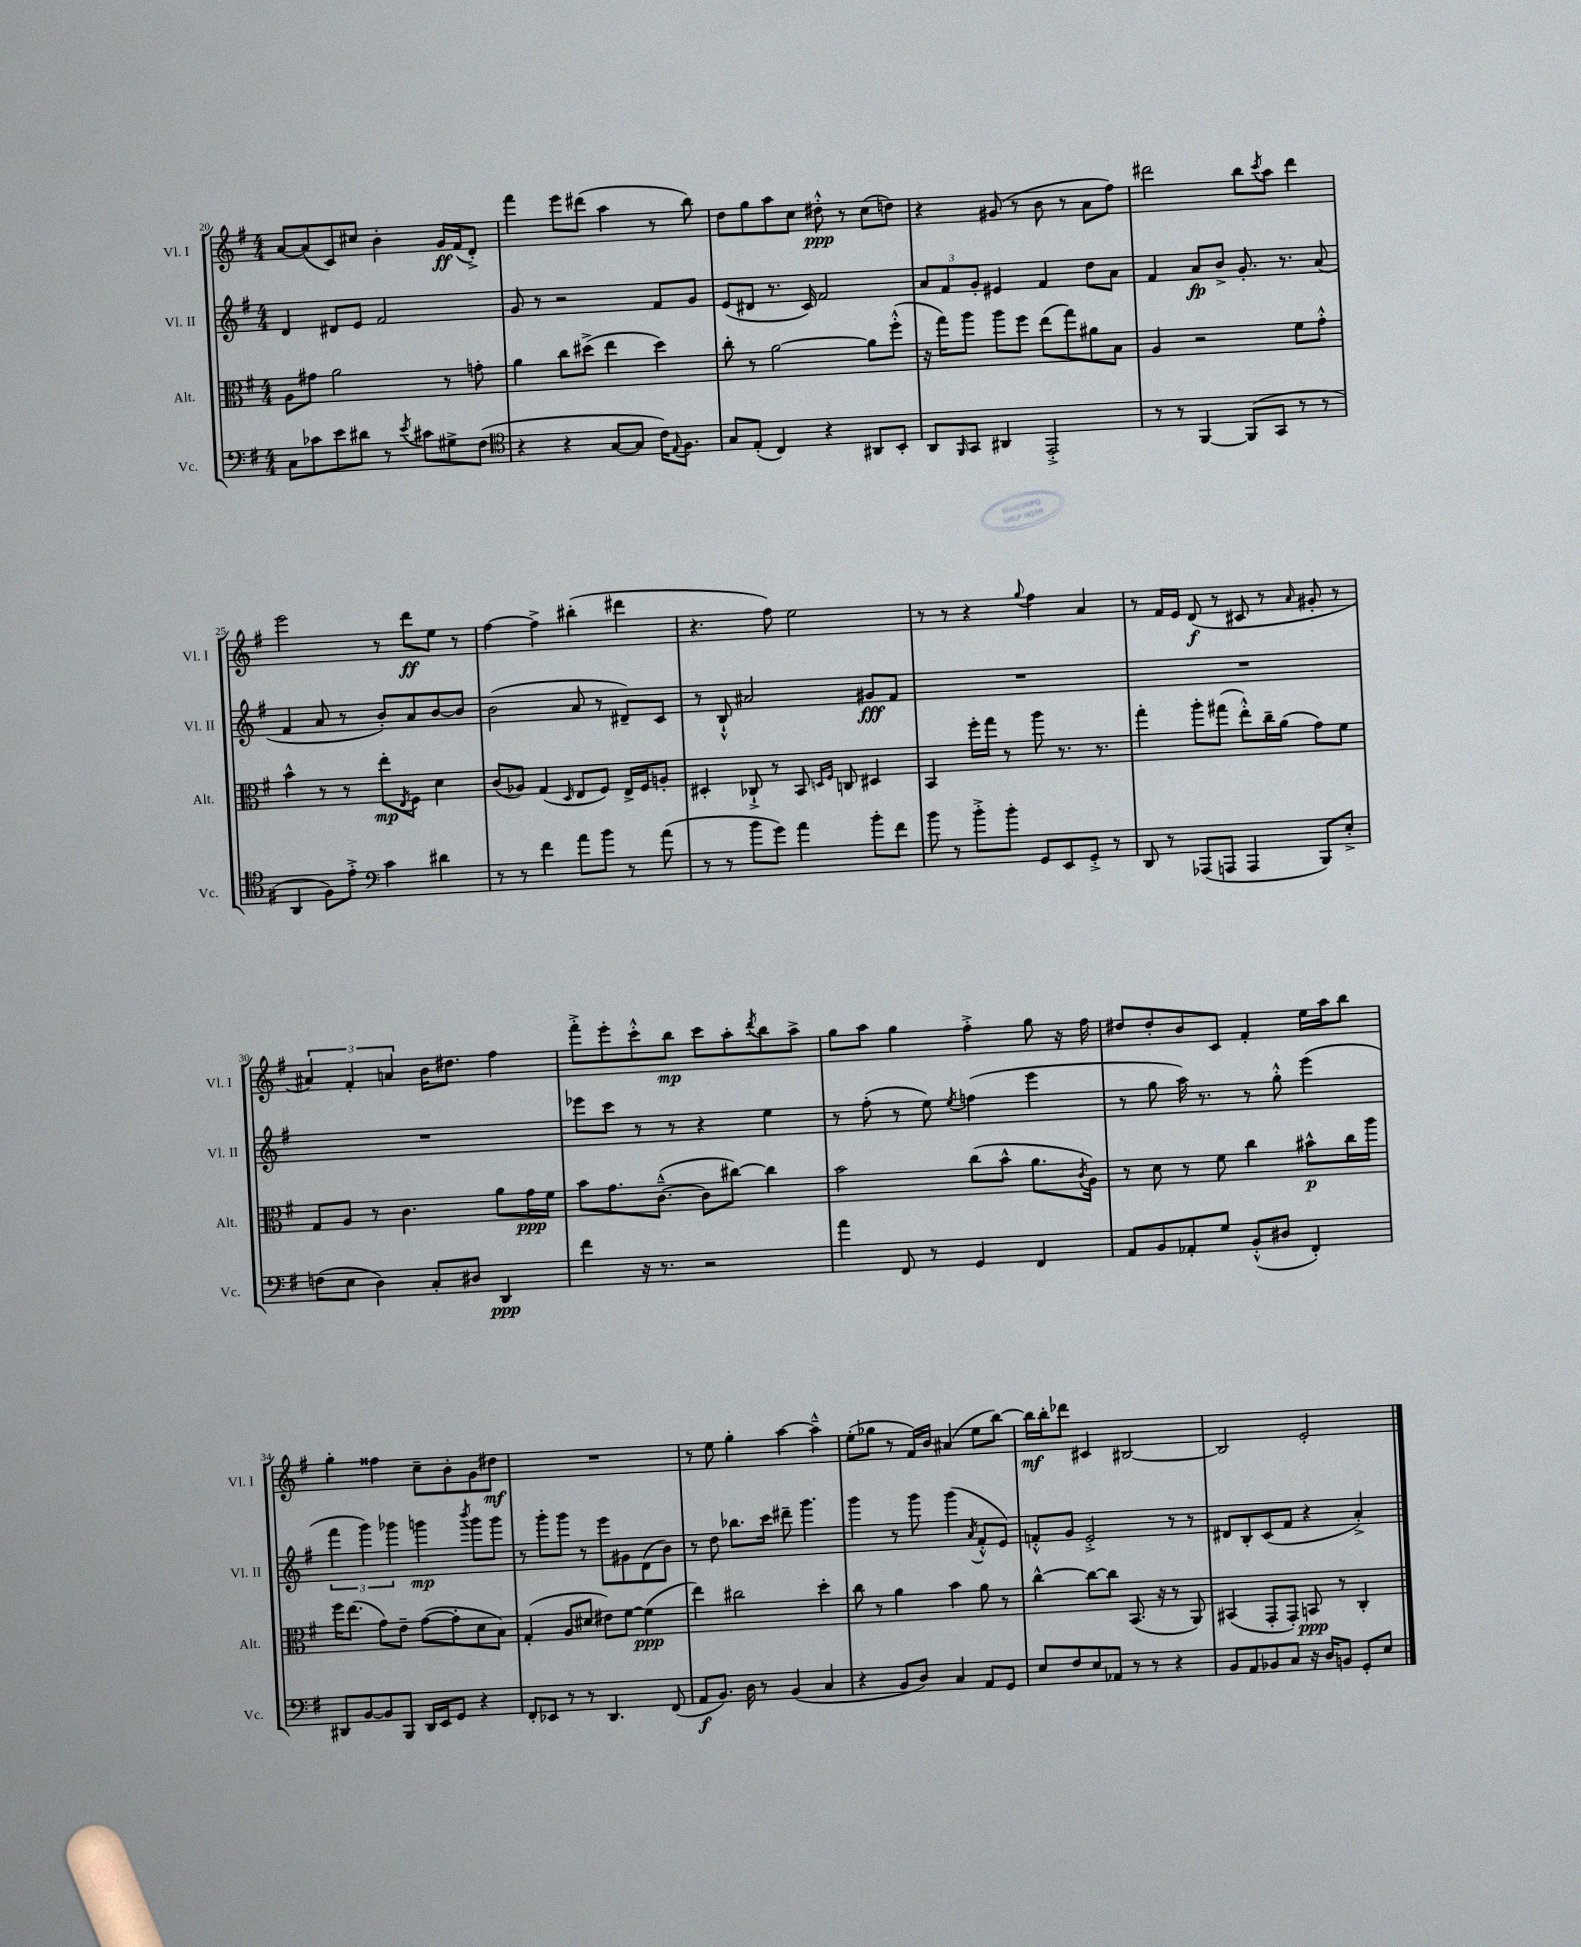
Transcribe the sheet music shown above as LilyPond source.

<<
\new StaffGroup <<
\new Staff = "s0" \with { instrumentName = "Vl. I" shortInstrumentName = "Vl. I" } {
    \clef treble \key g \major \numericTimeSignature \time 4/4
    a'8~ a'8( c'8) cis''8 b'4-. g'16\ff fis'16( d'8-.->) |
    fis'''4 e'''8 dis'''8( a''4 r8 b''8) |
    d''8 g''8 a''8 c''8 dis''8-.-^\ppp r8 c''8( d''8) |
    r4 gis'8( r8 b'8 r8 a'8 fis''8) |
    dis'''2 b''8 \acciaccatura { c'''8 } a''8 dis'''4 |
    e'''2 r8 d'''8\ff e''8 r8 |
    fis''4~ fis''4-> bis''4-.( dis'''4 |
    r4. fis''8) e''2 |
    r8 r8 r4 \appoggiatura { g''8 } fis''4 a'4 |
    r8 fis'16 e'16 d'8\f( r8 cis'8 r8 \grace { a'16 } gis'8-. r8 |
    \tuplet 3/2 { ais'4) fis'4-. a'4 } b'16 dis''8. fis''4 |
    fis'''8-.-> e'''8-. c'''8-.-^ b''8\mp c'''8 a''8-. \acciaccatura { d'''8 } b''8 a''8-> |
    g''8 a''8 g''4 fis''4-.-> g''8 r16 fis''16 |
    dis''8 dis''8-. b'8 c'8 fis'4-. e''16 a''16 b''8 |
    g''4-. fisis''4 c''8-- b'8-. g'8 dis''8\mf |
    R1 |
    r8 e''8 g''4-. a''4~ a''4---^ |
    e''8-.( ges''8 r8 fis'16) b'16 ais'4( e''8 b''8~) |
    b''16\mf b''16-. des'''8 cis'4 bis2~ |
    bis2 e'2-. \bar "|." |
}
\new Staff = "s1" \with { instrumentName = "Vl. II" shortInstrumentName = "Vl. II" } {
    \clef treble \key g \major \numericTimeSignature \time 4/4
    d'4 dis'8 e'8 fis'2 |
    g'8 r8 r2 fis'8 g'8 |
    e'8( dis'8 r8. c'16) fis'2 |
    \tuplet 3/2 { a'8 fis'8 g'8-. } eis'4 fis'4 d''8 a'8 |
    fis'4 a'8\fp b'8-> g'8.-. r8. a'8( |
    fis'4 a'8 r8 b'8-.) a'8 b'8~ b'8 |
    b'2( a'8 r8 dis'8--) c'8 |
    r8 b8-!-^ ais'2 gis'8\fff fis'8 |
    R1 |
    R1 |
    R1 |
    ees'''8 c'''8 r8 r8 r4 e''4 |
    r8 fis''8-.( r8 e''8) \acciaccatura { e''8 } f''4( e'''4 |
    r8 g''8 a''16) r8. r8 g''8-.-^ e'''4( |
    \tuplet 3/2 { fis'''4 g'''4) ges'''4 } g'''4\mp \acciaccatura { b'''8 } g'''8 g'''8 |
    r8 g'''8-. g'''8 r8 e'''8 gis'8 d'8( b'8) |
    r8 d''8 bes''8. c'''16 dis'''8-- g'''4. |
    g'''4 r8 g'''8 g'''4( \acciaccatura { a'8 } fis'8-.-^ e'8) |
    f'8-.-^ g'8 e'2-.-> r8 r8 |
    dis'8 b8-. c'8( fis'8 r4 a'4-.->) \bar "|." |
}
\new Staff = "s2" \with { instrumentName = "Alt." shortInstrumentName = "Alt." } {
    \clef alto \key g \major \numericTimeSignature \time 4/4
    a8 gis'8 a'2 r8 g'8-. |
    a'4 c''8 dis''8->( e''4 dis''4) |
    c''8-. r8 a'2~ a'8 fis''8-.-^( |
    r16 g''16) a''8 a''8 fis''8 e''8( g''8) ais'8 b8 |
    a4 r2 fis'8 g'8-.-^ |
    b'4-^ r8 r8 e''8-.\mp \acciaccatura { e8 } fis8 d'4 |
    c'8( aes8) g4( \grace { d16 } e8 fis8) e16-> fis16 a8-. |
    dis4-. ces8-!-> r8 b,8 \grace { d16 fis16 } c8 dis4 |
    b,4 fis''16-. g''16 r8 a''8 r8. r8. |
    g''4-. a''8-. gis''8( e''8-.-^) c''16-- a'16( g'8) fis'8 |
    g8 a8 r8 c'4. a'8 g'16\ppp fis'16 |
    b'8 g'8. c'8.~---^( c'8 cis''8~) cis''4 |
    b'2 c''8( b'8-^ a'8. \acciaccatura { c'8 } a16) |
    r8 d'8 r8 fis'8 c''4 bis'8-^\p c''16 a''16 |
    fis''16 e''8.( g'8) e'8-- g'8~( g'8-. d'8 b8) |
    g4-.( a8 dis'8 eis'8) fis'8~ fis'4\ppp( |
    e''4) cis''2 d''4-. |
    c''8 r8 a'4 b'4 a'8 r8 |
    c''4~-^ c''8~ c''8 b,8.( r16 r8 a,8) |
    bis,4( g,8-. g,8-.) b,8\ppp r8 c4-. \bar "|." |
}
\new Staff = "s3" \with { instrumentName = "Vc." shortInstrumentName = "Vc." } {
    \clef bass \key g \major \numericTimeSignature \time 4/4
    c8 ces'8 e'8 dis'8 r8 \acciaccatura { e'8 } cis'8 gis8-> fis8( |
    \clef tenor r4 r4 g8~ g8 c'16) \appoggiatura { e8 } fis8. |
    g8 e8-.( c4) r4 ais,8 b,8-. |
    a,8 \grace { fis,16 } g,8 ais,4 e,2-.-> |
    r8 r8 fis,4~ fis,8( g,8 r8 r8 |
    a,4 fis8) e'8-.-> \clef bass c'4 dis'4 |
    r8 r8 fis'4 a'8 b'8 r8 a'8( |
    r8 r8 b'8 g'8) a'4 b'8-. fis'8 |
    b'8 r8 b'8-.-> b'8-. g,8 e,8 g,8-.-> r8 |
    d,8 r8 aes,,8( a,,8 a,,4 b,,8) e8-.-> |
    f8( e8 d4) c8-. dis8 d,4\ppp |
    fis'4 r16 r8. r2 |
    a'4 fis,8 r8 g,4 fis,4 |
    a,8 b,8 aes,8-. g8 b,8-.-^( dis8 fis,4-.) |
    dis,8 b,8~ b,8 b,,8 dis,16 e,16 g,8 r4 |
    fis,8-. ees,8 r8 r8 d,4. fis,8( |
    a,8\f b,8.) d16 r8 b,4( c4 |
    r4 b,8 d8) c4 a,8 g,8 |
    e8 fis8 e8 aes,8 r8 r8 r4 |
    b,8 a,8 bes,8 c8 r16 d16 b,8 g,8-. e8 \bar "|." |
}
>>
>>
\layout { \context { \Score currentBarNumber = #20 } }
